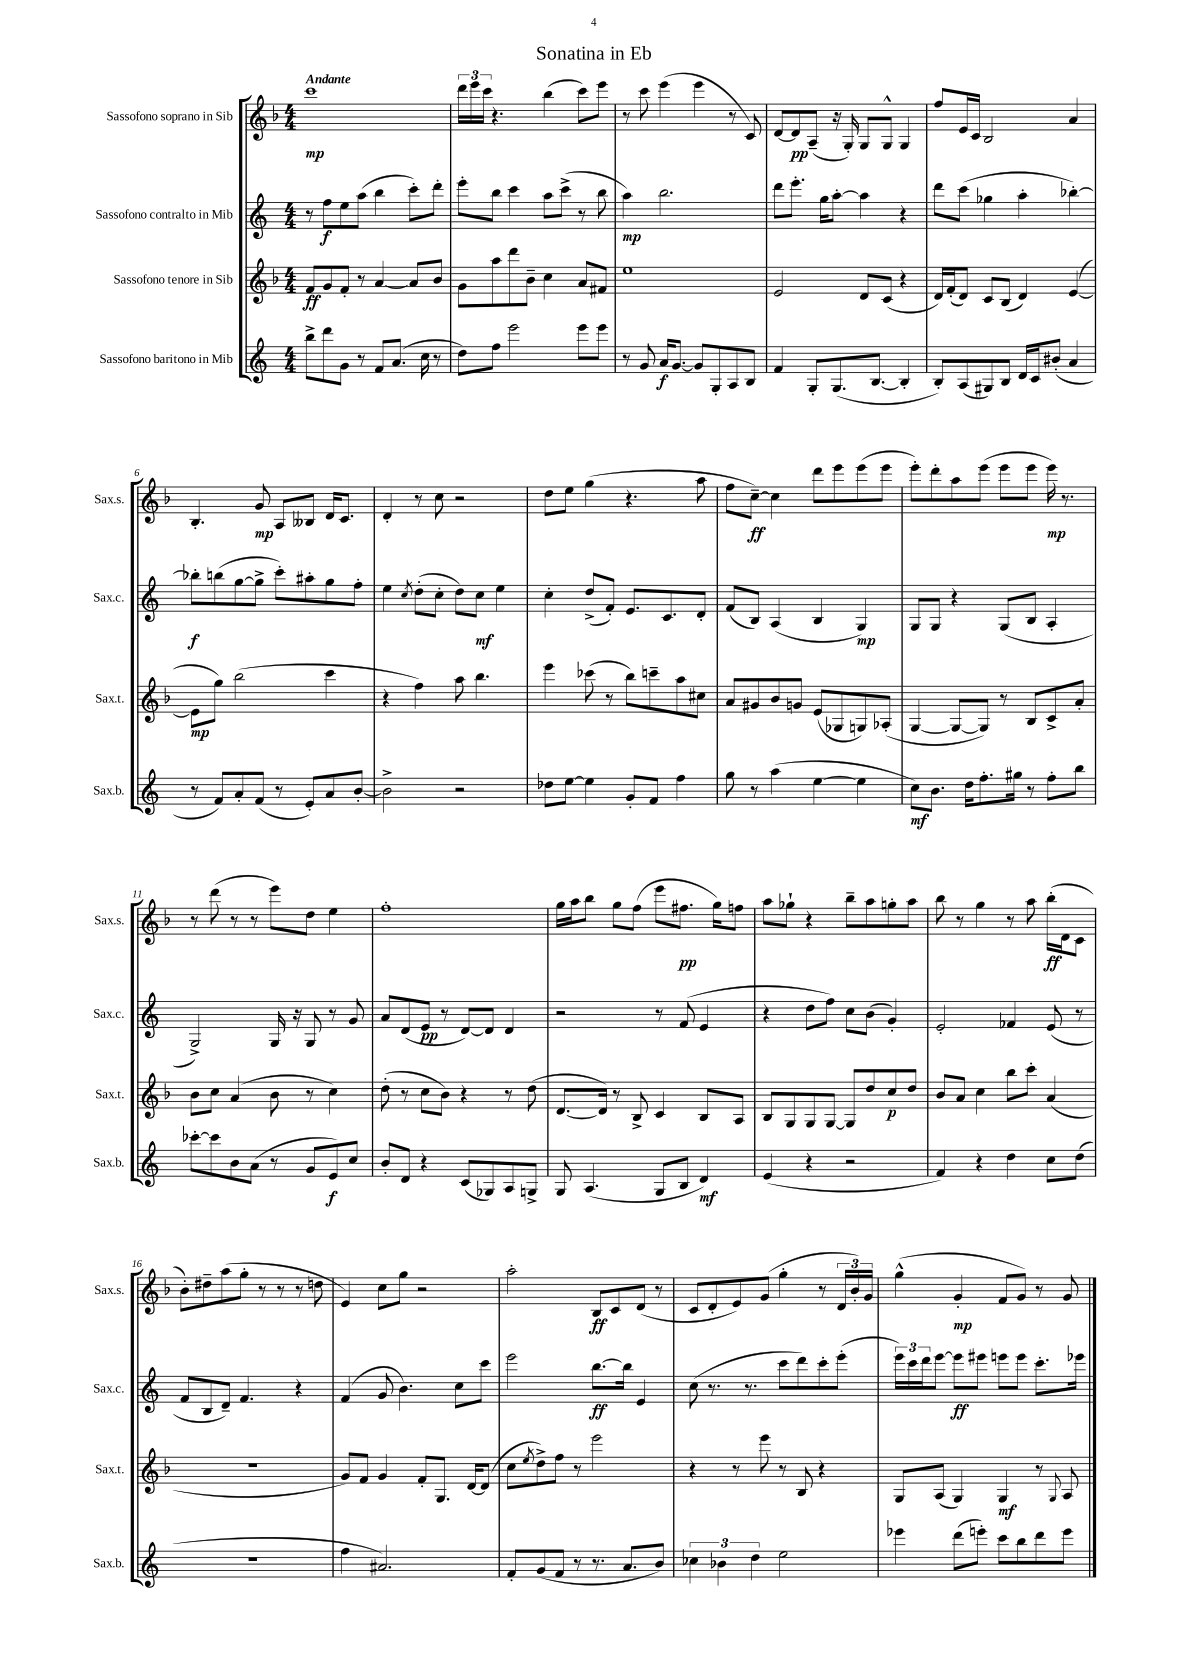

**kern	**kern	**kern	**kern
*staff4	*staff3	*staff2	*staff1
*clefG2	*clefG2	*clefG2	*clefG2
*k[]	*k[b-]	*k[]	*k[b-]
*M4/4	*M4/4	*M4/4	*M4/4
8bb^	8f	8r	1ccc
8ddd	8g	8ff	.
8g	8f'	8ee	.
8r	8r	(8aa	.
8f	[4a	4bb	.
(8.a	.	.	.
.	8a]	8ccc')	.
16cc	.	.	.
8r	8b-	8ddd'	.
=	=	=	=
8dd)	8g	8eee'	24ddd
.	.	.	24eee
.	.	.	24ccc
8ff	8aa	8bb	4.r
2eee	8ddd	4ccc	.
.	8b-~	.	.
.	4cc	8aa	(4bb-
.	.	(8ccc^	.
8eee	8a	8r	8ccc)
8eee	8f#	8bb	8eee
=	=	=	=
8r	1ee	4aa)	8r
8g	.	.	8ccc
16a	.	2.bb	(4eee
[8.g	.	.	.
8g]	.	.	4eee
8G'	.	.	.
8A	.	.	8r
8B	.	.	8c)
=	=	=	=
4f	2e	8ddd	[8d
.	.	8.eee'	8d]
8G'	.	.	(8A~
.	.	16gg	.
(8.G	.	[8aa'	16r
.	.	.	16G')
.	8d	4aa]	8G
[8.B	.	.	.
.	(8c	.	8G^^
4B']	4r	4r	4G
=	=	=	=
8B')	16d)	8ddd	8ff
.	(16f'	.	.
(8A	8d)	(8ccc	16e
.	.	.	16c
8G#)	8c	4gg-	2B-
8B	(8B-	.	.
16d	4d)	4aa'	.
16c	.	.	.
(8b#'	.	.	.
4a	([4e	[4bb-')	4a
=	=	=	=
8r	8e]	8bb-']	4.B-'
8f)	8gg)	(8bb	.
8a'	(2bb-	[8gg	.
(8f	.	8gg^]	8g
8r	.	8ccc')	8A
8e')	.	8aa#'	8B--
8a	4ccc	8gg	16d
.	.	.	8.c
[8b'	.	8ff'	.
=	=	=	=
2b^]	4r	4ee	4d'
.	.	8qcc	.
.	4ff)	(8dd'	8r
.	.	8cc'	8cc
2r	8aa	8dd)	2r
.	4.bb-	8cc	.
.	.	4ee	.
=	=	=	=
8dd-	4eee	4cc'	8dd
[8ee	.	.	8ee
4ee]	(8ccc-	(8dd^	(4gg
.	8r	8f')	.
8g'	8bb-)	8.e	4.r
8f	8ccc~	.	.
.	.	8.c	.
4ff	8aa	.	.
.	8cc#	8d'	8aa
=	=	=	=
8gg	8a	(8f	8ff
8r	8g#	8B)	[8cc~)
(4aa	8b-	(4A	4cc]
.	8g	.	.
[4ee	(8e	4B	8ddd
.	8G-	.	8eee
4ee]	8G)	4G)	(8eee
.	(8A-'	.	8eee
=	=	=	=
8cc)	[4G	8G	8eee')
8.b	.	8G	8ddd'
.	8G_	4r	8aa
16dd	.	.	.
8.ff'	8G])	.	(8eee
.	8r	(8G	8eee
16gg#	.	.	.
8r	8B-	8B	8eee
8ff'	8c^	4A'	16eee)
.	.	.	8.r
8bb	8a'	.	.
=	=	=	=
[8ccc-'	8b-	2G^)	8r
8ccc-]	8cc	.	(8ddd
8b	(4a	.	8r
(8a	.	.	8r
8r	8b-	16G	8eee)
.	.	16r	.
8g	8r	8G	8dd
8e)	4cc)	8r	4ee
8cc	.	8g	.
=	=	=	=
8b'	(8dd'	8a	1ff'
8d	8r	(8d	.
4r	8cc	8e	.
.	8b-)	8r	.
(8c	4r	[8d)	.
8G-)	.	8d]	.
8A	8r	4d	.
8G^	(8dd	.	.
=	=	=	=
8G	[8.d	2r	16gg
.	.	.	16aa
(4.A	.	.	8bb-
.	16d])	.	.
.	8r	.	8gg
.	8B-^	.	(8ff
8G	4c	8r	8eee
8B	.	(8f	8.ff#
4d)	8B-	4e	.
.	.	.	16gg)
.	8A	.	8ff
=	=	=	=
(4e	8B-	4r	8aa
.	8G	.	8gg-`
4r	8G	8dd	4r
.	[8G	8ff)	.
2r	8G]	8cc	8bb-~
.	8dd	(8b	8aa
.	8cc	4g')	8gg'
.	8dd	.	8aa
=	=	=	=
4f)	8b-	2e'	8bb-
.	8a	.	8r
4r	4cc	.	4gg
4dd	8bb-	4f-	8r
.	8ccc'	.	8aa
8cc	(4a	(8e	(16bb-'
.	.	.	16d
(8dd	.	8r	8c
=	=	=	=
1r	1r	8f	8b-')
.	.	8B	8dd#~
.	.	8d~)	(8aa
.	.	4.f	8gg'
.	.	.	8r
.	.	.	8r
.	.	4r	8r
.	.	.	8dd
=	=	=	=
4ff	8g)	(4f	4e)
.	8f	.	.
2.a#)	4g	8g	8cc
.	.	4.b)	8gg
.	8f'	.	2r
.	8.G	.	.
.	.	8cc	.
.	[16d	.	.
.	(8d]	8ccc	.
=	=	=	=
8f'	8cc	2eee	2aa'
.	8qee	.	.
(8g	8dd^)	.	.
8f	8ff	.	.
8r	8r	.	.
8.r	2eee	[8.bb	8B-
.	.	.	8c
8.a	.	16bb]	.
.	.	4e	(8d
8b)	.	.	8r
=	=	=	=
6cc-	4r	(8cc	8c
.	.	8.r	8d'
6b-	.	.	.
.	8r	.	8e)
.	.	8.r	.
6dd	.	.	.
.	8eee	.	(8g
2ee	8r	8ccc	4gg'
.	8B-	8ddd)	.
.	4r	8ccc'	8r
.	.	(8eee'	24d
.	.	.	24b-')
.	.	.	24g
=	=	=	=
4eee-	8G	24eee)	(4gg^^
.	.	24ccc	.
.	.	24ddd	.
.	(8A	[8eee	.
(8ddd	4G)	8eee]	4g'
8eee')	.	8eee#	.
8ccc	4G	8eee	8f
8bb	.	8eee	8g)
8ddd	8r	8.ccc'	8r
.	8qqG	.	.
8eee	8A	.	8g
.	.	16eee-	.
==	==	==	==
*-	*-	*-	*-
